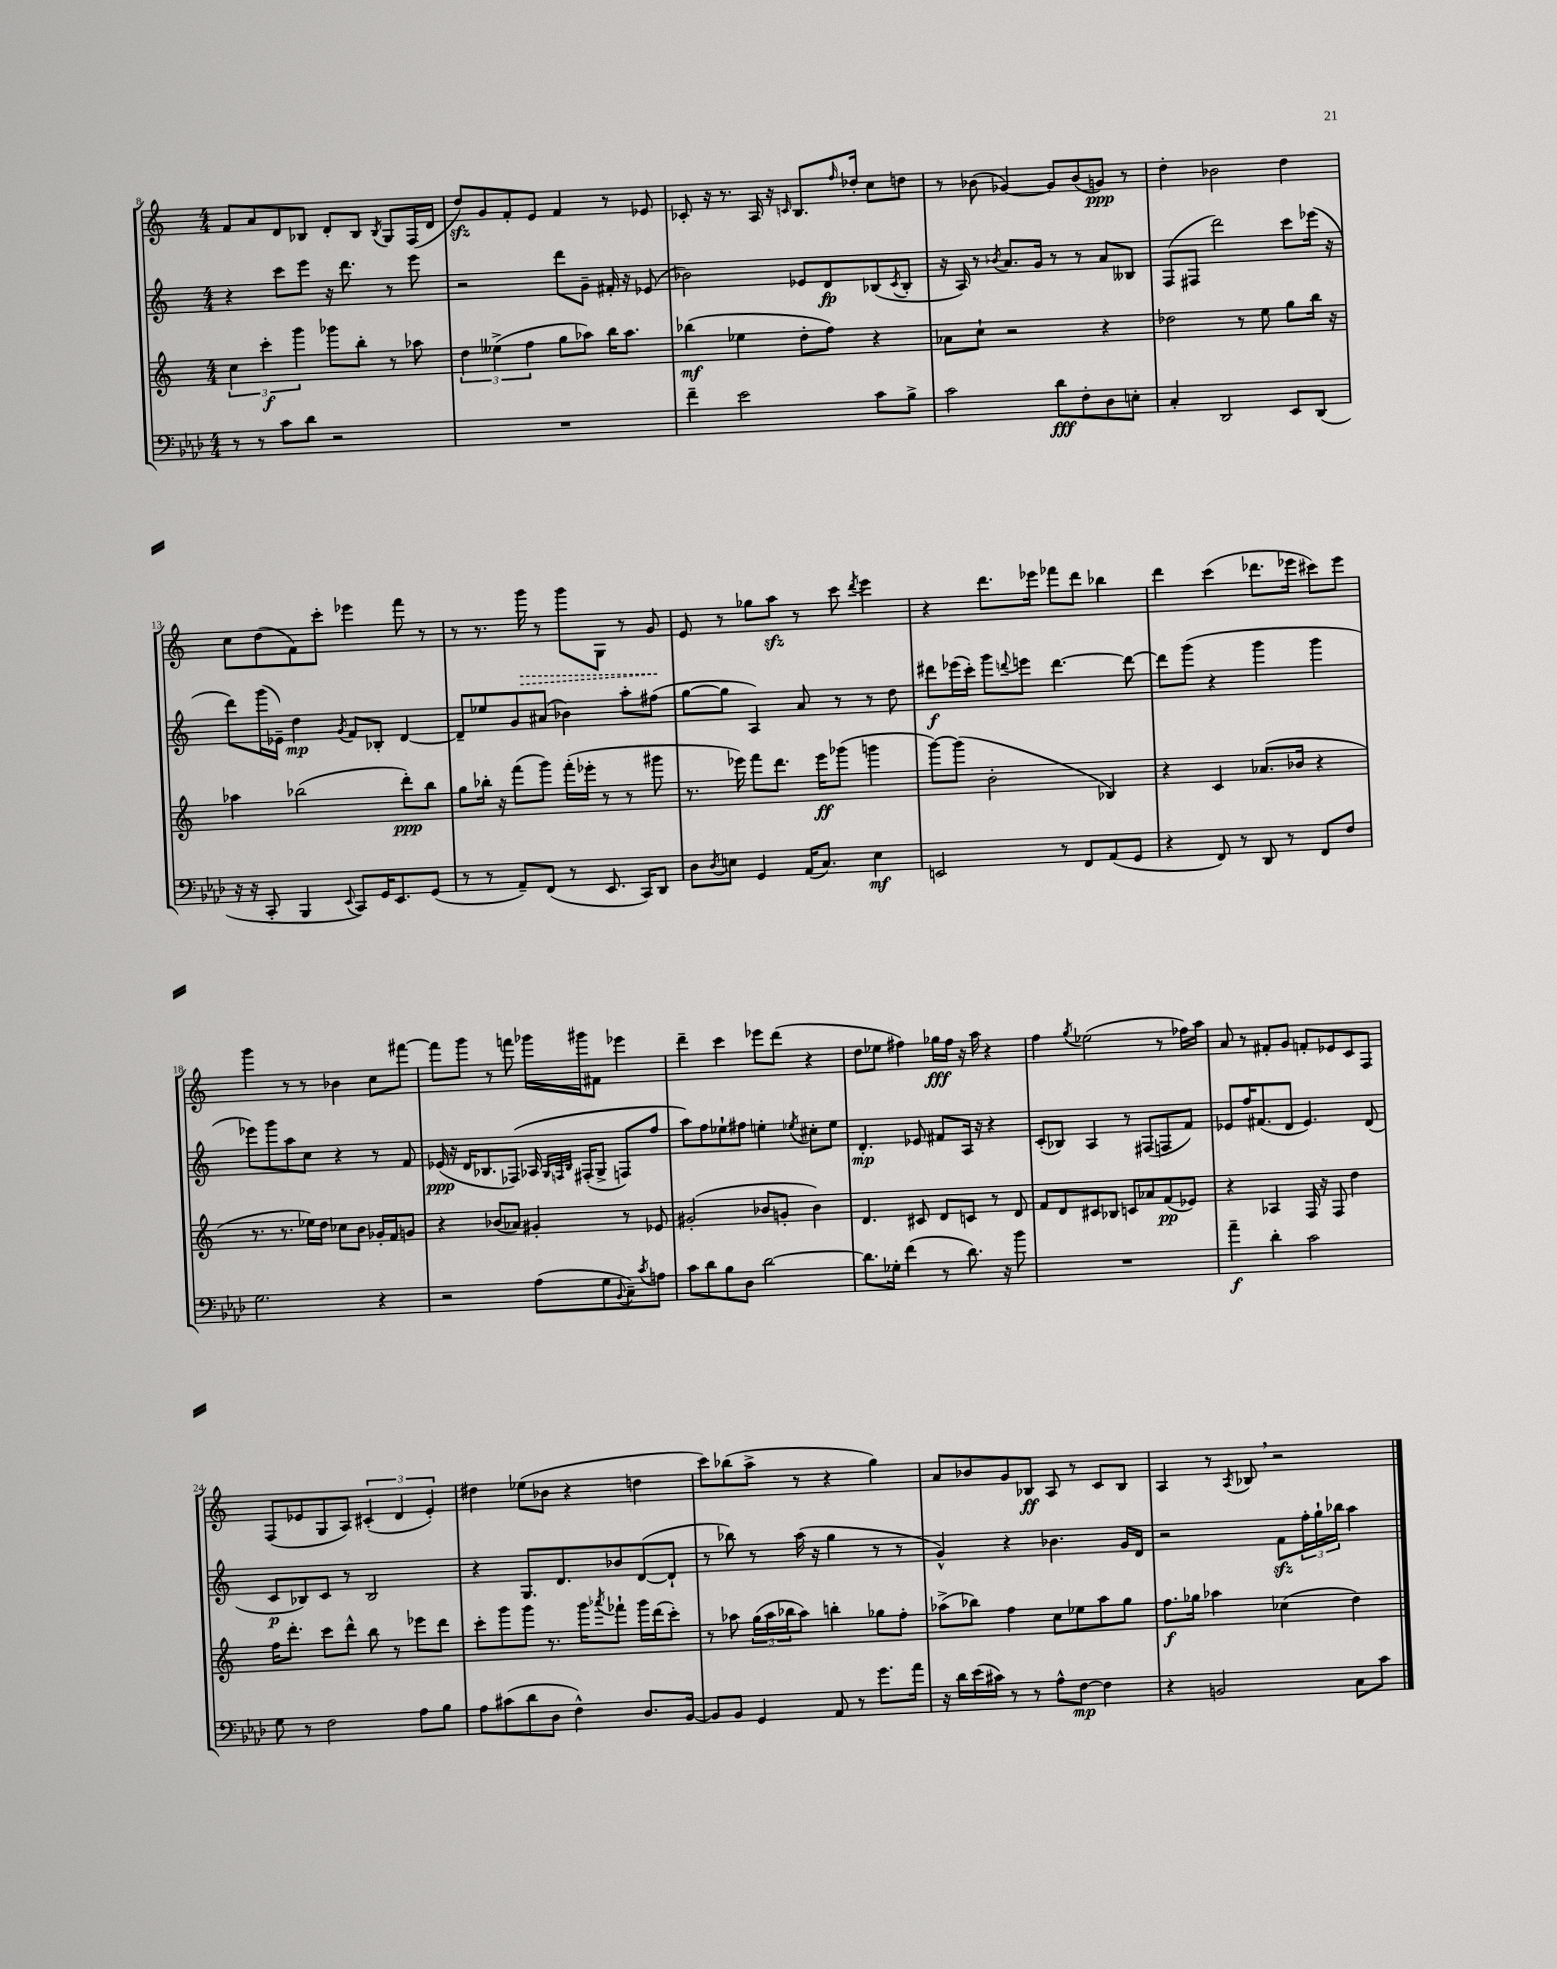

**kern	**dynam	**kern	**dynam	**kern	**dynam	**kern	**dynam
*part4	*part4	*part3	*part3	*part2	*part2	*part1	*part1
*staff4	*staff4	*staff3	*staff3	*staff2	*staff2	*staff1	*staff1
*clefF4	*	*clefG2	*	*clefG2	*	*clefG2	*
*k[b-e-a-d-]	*	*k[]	*	*k[]	*	*k[]	*
*M4/4	*	*M4/4	*	*M4/4	*	*M4/4	*
=8	=8	=8	=8	=8	=8	=8	=8
8r	.	6cc\	.	4r	.	8f/L	.
8r	.	.	.	.	.	8a/	.
.	.	6ccc'\	f	.	.	.	.
8c\L	.	.	.	8ccc\L	.	8d/	.
.	.	6ggg\	.	.	.	.	.
8d-\J	.	.	.	8eee\J	.	8B-X/J	.
2r	.	8ggg-X\L	.	16r	.	8d'/L	.
.	.	.	.	8.ddd\	.	.	.
.	.	8bb'\J	.	.	.	8B-/J	.
.	.	.	.	.	.	8qB-/	.
.	.	8r	.	8r	.	8G/L	.
.	.	8aa-X\	.	8eee\	.	(16F/L	.
.	.	.	.	.	.	16d/JJ	.
=9	=9	=9	=9	=9	=9	=9	=9
1r	.	6dd\	.	2r	.	8ddzz/L)	.
.	.	.	.	.	.	8g/	.
.	.	(6ee--X^\	.	.	.	.	.
.	.	.	.	.	.	8f'/	.
.	.	6ff\	.	.	.	.	.
.	.	.	.	.	.	8e/J	.
.	.	8gg\L	.	8ddd\L	.	4f/	.
.	.	8aa-X\J)	.	8g~\J	.	.	.
.	.	16bb\KL	.	16f#X'/	.	8r	.
.	.	8.aa-\J	.	16r	.	.	.
.	.	.	.	(8e-X/	.	8e-X/	.
=10	=10	=10	=10	=10	=10	=10	=10
4f~\	.	(4bb-X\	mf	2b-X\)	.	8c-X'/	.
.	.	.	.	.	.	16r	.
.	.	.	.	.	.	8.r	.
2e-\	.	4ee-X\	.	.	.	.	.
.	.	.	.	.	.	16A/	.
.	.	.	.	.	.	16r	.
.	.	.	.	.	.	16qqcn/	.
.	.	8dd'\L	.	8e-X/L	.	8.B/L	.
.	.	8ff\J)	.	8d/	fp	.	.
.	.	.	.	.	.	16qqff/	.
.	.	.	.	.	.	16dd-X'/Jk	.
8c\L	.	4r	.	(8B-X/	.	8cc\L	.
.	.	.	.	8qc/	.	.	.
8B-^\J	.	.	.	8B-'/J	.	8ddn\J	.
=11	=11	=11	=11	=11	=11	=11	=11
2c\	.	8a-X\L	.	16r	.	8r	.
.	.	.	.	16A/)	.	.	.
.	.	8cc`\J	.	8r	.	(8b-X\	.
.	.	.	.	8qb-X/	.	.	.
.	.	2r	.	8.a/L	.	[4g-X/)	.
.	.	.	.	16g/Jk	.	.	.
8d-\L	fff	.	.	8r	.	8g-/L]	.
8F'\	.	.	.	8r	.	(8b-/	.
8D-\	.	4r	.	8a/L	.	8gn/J)	ppp
8En'\J	.	.	.	8B--X/J	.	8r	.
=12	=12	=12	=12	=12	=12	=12	=12
4C'/	.	2dd-X\	.	(8F/L	.	4dd'\	.
.	.	.	.	8F#X/J	.	.	.
2DD-/	.	.	.	2ddd\)	.	2b-X\	.
.	.	8r	.	.	.	.	.
.	.	8ee\	.	.	.	.	.
8EE-/L	.	8gg\L	.	8ccc\L	.	4dd\	.
(8DD-/J	.	16bb\Jk	.	(16eee-X\Jk	.	.	.
.	.	16r	.	16r	.	.	.
!!LO:LB:g=z
=13	=13	=13	=13	=13	=13	=13	=13
16r	.	4aa-X\	.	8ddd\L)	.	8cc\L	.
16r	.	.	.	.	.	.	.
8CC'/	.	.	.	(16ggg\L	.	(8dd\	.
.	.	.	.	16e-X~\JJ)	.	.	.
4BBB-/	.	(2bb-X\	.	4dd\	mp	8f\)	.
.	.	.	.	.	.	8ccc'\J	.
8qqEE-/	.	.	.	8qg/	.	.	.
8CC/L)	.	.	.	8f/L	.	4eee-X\	.
16GG/K	.	.	.	8B-X'/J	.	.	.
8.EE-/	.	.	.	.	.	.	.
.	.	8ddd'\L)	ppp	[4d/	.	8fff\	.
(8GG/J	.	8bb-\J	.	.	.	8r	.
=14	=14	=14	=14	=14	=14	=14	=14
8r	.	8gg\L	.	8d~/L]	.	8r	.
8r	.	16bb-X'\Jk	.	8ee-X/	.	8.r	.
.	.	16r	.	.	.	.	.
8AA-~/L)	.	(8fff\L	.	8g/	.	.	.
!	!	!	!	!	!	!	!LO:HP:b
.	.	.	.	.	.	16ggg\	>
(8FF/J	.	8ggg\J)	.	(8a#X/J	.	8r	.
8r	.	(16fff'\LL	.	4b-X\)	.	8ggg\L	.
.	.	16eee-X'\JJ	.	.	.	.	.
8.EE-/	.	8r	.	.	.	8G\J	.
.	.	8r	.	8aa'\L	.	8r	.
16CC/KL)	.	.	.	.	.	.	.
8DD-/J	.	8ggg#X\	.	(8ff#X\J	.	8g/	.
.	.	.	.	.	.	.	]
=15	=15	=15	=15	=15	=15	=15	=15
8D-\L	.	8.r	.	[8gg\L	.	8e/	.
8qD-/	.	.	.	.	.	.	.
8En\J	.	.	.	8gg\J]	.	8r	.
.	.	16eee-X\)	.	.	.	.	.
4GG/	.	8fff\L	.	4A/)	.	8gg-X\L	.
.	.	8.ddd\J	.	.	.	8aazz\J	.
(16AA-/KL	.	.	.	8a/	.	8r	.
8.C/J)	.	16eee-\KL	ff	.	.	.	.
.	.	(8ggg-X\J	.	8r	.	8ccc\	.
.	.	.	.	.	.	8qddd/	.
4E\	mf	4gggn\	.	8r	.	4eee\	.
.	.	.	.	8dd\	.	.	.
=16	=16	=16	=16	=16	=16	=16	=16
2EEn/	.	[8ggg\L)	.	8ddd#X\L	f	4r	.
.	.	(8ggg\J]	.	(16eee-X\L	.	.	.
.	.	.	.	16ccc'\JJ)	.	.	.
.	.	2b'\	.	8ggg\L	.	8.ddd\L	.
.	.	.	.	8qqdddn/	.	.	.
.	.	.	.	8eeen\J	.	.	.
.	.	.	.	.	.	16eee-X\Jk	.
8r	.	.	.	[4.ddd\	.	8fff-X\L	.
8FF/L	.	.	.	.	.	8ddd\J	.
(8AA-/	.	4B-X/)	.	.	.	4bb-X\	.
8GG/J	.	.	.	8ddd\_	.	.	.
=17	=17	=17	=17	=17	=17	=17	=17
4r	.	4r	.	8ddd\L]	.	4ddd\	.
.	.	.	.	(8ggg\J	.	.	.
8FF/)	.	4c/	.	4r	.	(4ccc\	.
8r	.	.	.	.	.	.	.
8DD-/	.	(8.a-X/L	.	4ggg\	.	8.ddd-X\L	.
8r	.	.	.	.	.	.	.
.	.	16b-X/Jk	.	.	.	16eee-X\Jk	.
8FF/L	.	4r	.	4ggg\	.	8ccc#X\L)	.
8F/J	.	.	.	.	.	8eee-\J	.
!!LO:LB:g=z
=18	=18	=18	=18	=18	=18	=18	=18
2.G\	.	8.r	.	8eee-X\L)	.	4ggg\	.
.	.	.	.	8ggg\	.	.	.
.	.	8.r	.	.	.	.	.
.	.	.	.	8aa\	.	8r	.
.	.	16ee-X\LL)	.	8cc\J	.	8r	.
.	.	16dd\JJ	.	.	.	.	.
.	.	8cc-X\L	.	4r	.	4b-X\	.
.	.	8b\J	.	.	.	.	.
4r	.	16g-X'/LL	.	8r	.	8cc\L	.
.	.	16f/J	.	.	.	.	.
.	.	8gn/J	.	8f/	.	[8fff#X\J	.
=19	=19	=19	=19	=19	=19	=19	=19
2r	.	4r	.	(16e-X/	ppp	8fff#\L]	.
.	.	.	.	16r	.	.	.
.	.	.	.	16d/KL	.	8ggg\J	.
.	.	.	.	8.B-X/	.	.	.
.	.	(8b-X/L	.	.	.	8r	.
.	.	8a-X/J)	.	(8F-X/J)	.	8fffn\	.
(8A-\L	.	4g#X'/	.	16A-X/	.	16ggg-X\LL	.
.	.	.	.	32qqG/LLL	.	.	.
.	.	.	.	32qqFn/	.	.	.
.	.	.	.	32qqB-/JJJ	.	.	.
.	.	.	.	(16F#X'/KL	.	16ggg#X\J	.
8G\	.	.	.	8G^/J	.	8f#X\J	.
8qqBB-/	.	.	.	.	.	.	.
8C~\)	.	8r	.	8Fn/L)	.	4eee-X\	.
8qc/	.	.	.	.	.	.	.
8An\J	.	8e-X/	.	8ff/J	.	.	.
=20	=20	=20	=20	=20	=20	=20	=20
8c\L	.	(2g#X'/	.	8aa\L)	.	4ddd~\	.
8d-\	.	.	.	8ff\	.	.	.
8B-\	.	.	.	8ee-X`\	.	4ccc\	.
8D-\J	.	.	.	8ff#X\J	.	.	.
[2d-\	.	8b-X/L	.	4een'\	.	8eee-X\L	.
.	.	8gn'/J	.	.	.	(8ddd\J	.
.	.	.	.	8qee-X/	.	.	.
.	.	4b-\)	.	8cc#X'\L	.	4r	.
.	.	.	.	8ee-\J	.	.	.
=21	=21	=21	=21	=21	=21	=21	=21
8.d-\L]	.	4.d/	.	4.d'/	mp	8dd\L	.
.	.	.	.	.	.	8ee-X\J	.
16G-X'\Jk	.	.	.	.	.	.	.
(4f\	.	.	.	.	.	4ff#X\)	.
.	.	8c#X/	.	8e-X/	.	.	.
8r	.	8d/L	.	8f#X/L	.	16gg-X\LL	fff
.	.	.	.	.	.	16ff#\JJ	.
8.d-\)	.	8cn/J	.	16A/Jk	.	16r	.
.	.	.	.	16r	.	16aa\	.
.	.	8r	.	4r	.	4r	.
16r	.	.	.	.	.	.	.
8b-\	.	8d/	.	.	.	.	.
=22	=22	=22	=22	=22	=22	=22	=22
1r	.	8f/L	.	(8c'/L	.	4ff\	.
.	.	8d/	.	8B-X/J)	.	.	.
.	.	.	.	.	.	8qgg/	.
.	.	8c#X/	.	4A/	.	(2ee-X\	.
.	.	8B-X/J	.	.	.	.	.
.	.	8cn/L	.	8r	.	.	.
.	.	8a-X/	.	(8F#X/L	.	.	.
.	.	(8f/	pp	8Fn/	.	8r	.
.	.	8e-X/J)	.	8f/J)	.	16ff-X\LL)	.
.	.	.	.	.	.	16aa\JJ	.
=23	=23	=23	=23	=23	=23	=23	=23
4a-~\	f	4r	.	8e-X/L	.	8a/	.
.	.	.	.	16ff/K	.	8r	.
.	.	.	.	(8.f#X/	.	.	.
4d-'\	.	4A-X/	.	.	.	8f#X'/L	.
.	.	.	.	8d/J	.	8g/J	.
2c\	.	16F/	.	4.e-/)	.	8fn'/L	.
.	.	16r	.	.	.	.	.
.	.	8F/	.	.	.	8e-X/	.
.	.	4dd\	.	.	.	8c/	.
.	.	.	.	(8d/	.	8F/J	.
!!LO:LB:g=z
=24	=24	=24	=24	=24	=24	=24	=24
8G\	.	16ff\KL	.	8c/L	p	(8F/L	.
.	.	8.ddd'\J	.	.	.	.	.
8r	.	.	.	8B-X/)	.	8e-X/	.
2F\	.	8ccc\L	.	8c/J	.	8G/	.
.	.	8ddd^^\J	.	8r	.	8A/J)	.
.	.	8bb\	.	2B-/	.	(6c#X'/	.
.	.	8r	.	.	.	.	.
.	.	.	.	.	.	6d/	.
8A-\L	.	8eee-X\L	.	.	.	.	.
.	.	.	.	.	.	6e-'/)	.
8B-\J	.	8ddd\J	.	.	.	.	.
=25	=25	=25	=25	=25	=25	=25	=25
8A-\L	.	8ccc'\L	.	4r	.	4dd#X\	.
(8c#X\	.	8ggg\	.	.	.	.	.
8d-\	.	8ggg\J	.	8.G/L	.	(8ee-X\L	.
8D-\J	.	8.r	.	.	.	8b-X\J	.
.	.	.	.	8.d/	.	.	.
4F^^\)	.	.	.	.	.	4r	.
.	.	16ggg\KL	.	.	.	.	.
.	.	8qaaa-X/	.	.	.	.	.
.	.	8fff-X`\J	.	8b-X/	.	.	.
8.D-/L	.	16ggg\LL	.	([8d/	.	4ddn\	.
.	.	(16ddd\J	.	.	.	.	.
.	.	8ccc'\J)	.	8d`/J]	.	.	.
[16BB-/Jk	.	.	.	.	.	.	.
=26	=26	=26	=26	=26	=26	=26	=26
8BB-/L]	.	8r	.	8r	.	8ccc\L)	.
8BB-/J	.	8aa-X\	.	8bb-X\)	.	(8bb-X\	.
4GG/	.	(24gg\LL	.	8r	.	8aa^\J	.
.	.	24aa-\	.	.	.	.	.
.	.	24bb-X\J	.	.	.	.	.
.	.	8aa-\J)	.	(16aa\	.	8r	.
.	.	.	.	16r	.	.	.
8AA-/	.	4bbn'\	.	4gg\	.	4r	.
8r	.	.	.	.	.	.	.
8.g\L	.	8gg-X\L	.	8r	.	4gg\)	.
.	.	8ff'\J	.	8r	.	.	.
16a-\Jk	.	.	.	.	.	.	.
=27	=27	=27	=27	=27	=27	=27	=27
16r	.	(8aa-X^\L	.	4g^^/)	.	8a/L	.
16d-\LL	.	.	.	.	.	.	.
(16e-\	.	8bb-X\J)	.	.	.	8b-X/	.
16c#X\JJ)	.	.	.	.	.	.	.
8r	.	4ff\	.	4r	.	8g/	.
8r	.	.	.	.	.	8B-X/J	ff
8A-^^\L	.	8cc\L	.	4.b-X\	.	8A/	.
[8F\J	mp	8ee-X\	.	.	.	8r	.
4F\]	.	8aa-\	.	.	.	8c/L	.
.	.	8gg\J	.	16g/LL	.	8B-/J	.
.	.	.	.	16d/JJ	.	.	.
=28	=28	=28	=28	=28	=28	=28	=28
4r	.	8.ff\L	f	2r	.	4A/	.
.	.	16gg-X\Jk	.	.	.	.	.
2BBn/	.	4aa-X\	.	.	.	8r	.
.	.	.	.	.	.	8qA/	.
.	.	.	.	.	.	8B-X,/	.
.	.	(4cc-X\	.	8fzz\L	.	2r	.
.	.	.	.	24ff'\L	.	.	.
.	.	.	.	24gg`\	.	.	.
.	.	.	.	24bb-X\JJ	.	.	.
8C\L	.	4dd\)	.	4aa\	.	.	.
8c\J	.	.	.	.	.	.	.
==	==	==	==	==	==	==	==
*-	*-	*-	*-	*-	*-	*-	*-
